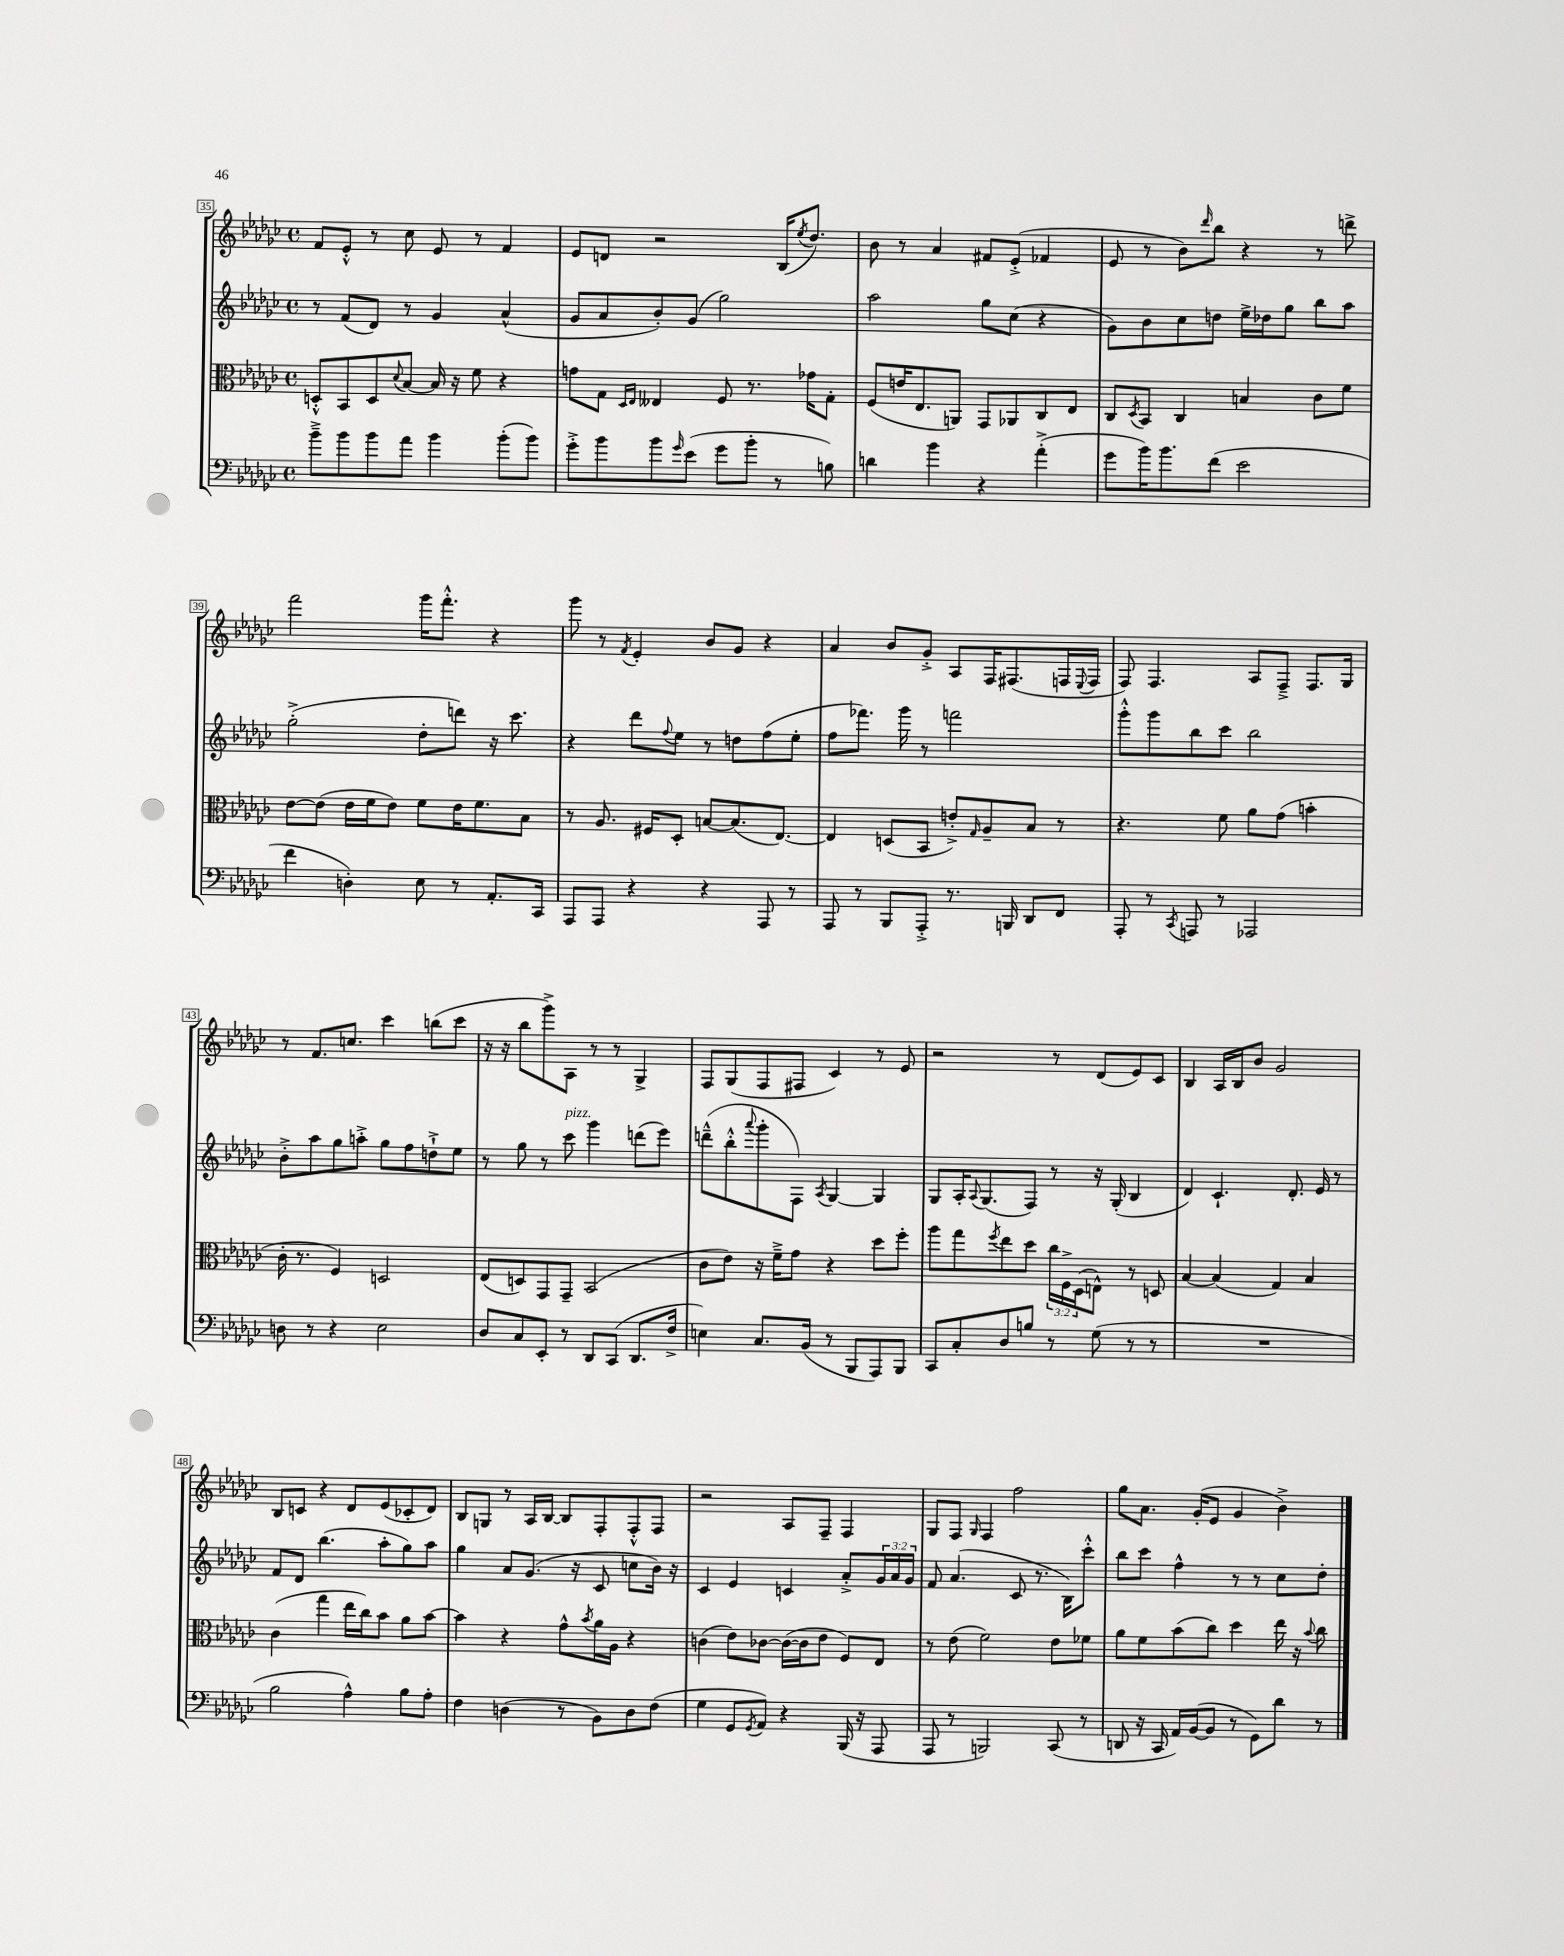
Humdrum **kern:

**kern	**kern	**kern	**kern
*part4	*part3	*part2	*part1
*staff4	*staff3	*staff2	*staff1
*clefF4	*clefC3	*clefG2	*clefG2
*k[b-e-a-d-g-c-]	*k[b-e-a-d-g-c-]	*k[b-e-a-d-g-c-]	*k[b-e-a-d-g-c-]
*M4/4	*M4/4	*M4/4	*M4/4
*met(c)	*met(c)	*met(c)	*met(c)
=35	=35	=35	=35
8b-~^\L	8Dn'^^/L	8r	8f/L
8b-\	8BB-/	(8f/L	8e-'^^/J
8b-\	8D/	8d-/J)	8r
.	8qqd-/	.	.
8a-\J	[8B-/J	8r	8cc-\
4b-\	16B-/]	4g-/	8e-/
.	16r	.	.
.	8f\	.	8r
(8b-'\L	4r	(4a-^^/	4f/
8b-\J)	.	.	.
=36	=36	=36	=36
8g-'^\L	8gn\L	8g-/L	8e-/L
8b-\	8G-\J	8a-/	8dn/J
.	16qqD-/LL	.	.
.	16qqE-/JJ	.	.
8b-\	4E--X/	8b-'/)	2r
16qqg-/	.	.	.
(8e-\J	.	(8g-/J	.
8g-\L	8F/	2gg-\)	.
8b-'\J	8.r	.	.
8r	.	.	(16B-/KL
.	.	.	8qee-/
.	16g-X\KL	.	8.dd-/J)
8Bn\)	8G-'\J	.	.
=37	=37	=37	=37
4dn\	(8F/L	2aa-\	8b-\
.	16en/K	.	8r
.	8.E-/	.	.
4b-\	.	.	4a-/
.	8AAn/J)	.	.
4r	8GG-/L	8gg-\L	8f#X/L
.	8AA-X/	(8cc-\J	(8e-'^/J
(4a-'^\	8C-/	4r	4f-X/
.	8E-/J	.	.
=38	=38	=38	=38
8g-\L	8C-/L	8g-\L)	8e-/
.	8qD-/	.	.
16b-\K)	8BB-/J	8b-\	8r
8.b-\	.	.	.
.	4C-/	8cc-\	8b-\L)
.	.	.	16qqddd-/
(8f\J	.	8ddn\J	8bb-\J
2e-\	4Bn/	16ee-^\LL	4r
.	.	16dd-X\J	.
.	.	8gg-\J	.
.	8c-\L	8bb-\L	8r
.	8f\J	8aa-\J	8dddn^\
!!LO:LB:g=z
=39	=39	=39	=39
4f\	[8e-\L	(2gg-'^\	2fff\
.	(8e-\J]	.	.
4Dn'\)	16e-\LL	.	.
.	16f\J	.	.
.	8e-\J)	.	.
8E-\	8f\L	8dd-'\L	16ggg-\KL
.	.	.	8.fff'^^\J
8r	16e-\K	8dddn\J)	.
.	8.f\	.	.
8.AA-'/L	.	16r	4r
.	.	8.ccc-\	.
.	8B-\J	.	.
16CC-/Jk	.	.	.
=40	=40	=40	=40
8AAA-/L	8r	4r	8ggg-\
8AAA-/J	8.A-/	.	8r
.	.	.	8qf/
4r	.	8ddd-\L	4e-'/
.	16F#X/KL	.	.
.	.	8qqff/	.
.	8D-'/J	8ee-\J	.
4r	[8Bn/L	8r	8b-/L
.	(8.B/]	8ddn\L	8g-/J
8AAA-/	.	(8ff\	4r
.	[8.E-/J)	.	.
8r	.	8ee-'\J	.
=41	=41	=41	=41
8AAA-/	4E-/]	8ff\L	4a-/
8r	.	8.fff-X\J)	.
8BBB-/L	(8Dn/L	.	8b-/L
.	.	16ggg-\	.
8AAA-'^/J	8BB-/J	8r	8g-'^/J
8.r	8en'^/L)	2fffn\	8A-/L
.	16qqG-/	.	.
.	8A-~/	.	16F/K
16BBBn/	.	.	(8.F#X/
8DD-/L	8B-/J	.	.
8FF/J	8r	.	16Fn/L
.	.	.	8qqE-/
.	.	.	16F/JJ
=42	=42	=42	=42
8AAA-'/	4.r	8ggg-'^^\L	8F/)
8r	.	8ggg-\	4.F/
8qCC-/	.	.	.
8AAAn/	.	8bb-\	.
8r	8f\	8ccc-\J	.
2AAA-X/	8a-\L	2bb-\	8A-/L
.	(8g-\J	.	8F~^/J
.	4bn'\	.	8.F/L
.	.	.	16G-/Jk
!!LO:LB:g=z
=43	=43	=43	=43
8Dn\	16c-'\	8b-'^\L	8r
.	8.r	.	.
8r	.	8aa-\	8.f/L
4r	4F/)	8gg-\	.
.	.	.	8.ccn/J
.	.	8aan'^\J	.
2E-\	2Dn/	8gg-\L	4ccc-\
.	.	8ff\	.
.	.	8ddn`^\	(8bbn\L
.	.	8ee-\J	8ccc-\J
=44	=44	=44	=44
8D-/L	(8E-/L	8r	16r
.	.	.	16r
8C-/	8Dn/)	8gg-\	8bb-\L
8EE-'/J	8GG-/	8r	8ggg-^\)
!	!	!LO:TX:a:i:t=pizz.	!
8r	8GG-~/J	8ccc-\	8A-\J
8DD-/L	(2BB-/	4ggg-\	8r
(8CC-/J	.	.	8r
8.DD-/L	.	(8dddn\L	4G-^/
.	.	8eee-\J)	.
16F^/Jk	.	.	.
=45	=45	=45	=45
4En\)	8c-\L	(8dddn~^^\L	8F/L
.	8e-\J)	8bb-'^^\	(8G-/
.	.	8qqaaa-/	.
8.C-/L	16r	8ggg-'\	8F/
.	16f~^\KL	.	.
.	8g-\J	8F\J)	8F#X/J
(16BB-/Jk	.	.	.
.	.	8qA-/	.
8r	4r	[4G-/	4c-/)
8BBB-/L	.	.	.
8AAA-/)	8dd-\L	4G-/]	8r
8BBB-/J	8ff'\J	.	8e-/
=46	=46	=46	=46
8CC-/L	8aa-\L	8G-/L	2r
8C-'/	8gg-\	16A-'/K	.
.	.	8qqA-/	.
.	.	(8.G-/	.
.	8qff/	.	.
8D-/	8ee-\	.	.
8Bn/J	8dd-\J	8F/J)	.
8r	24cc-\LL	8r	8r
.	24F^\	.	.
.	(24D-\J	.	.
(8G-\	8En^^\J)	16r	(8d-/L
.	.	(16G-'/	.
8r	8r	4B-/	8e-/)
8r	8Dn/	.	8c-/J
=47	=47	=47	=47
1r	[4B-/	4d-/)	4B-/
.	(4B-/]	4.c-`/	16A-/LL
.	.	.	16B-/J
.	.	.	8b-/J
.	4G-/)	.	2g-/
.	.	8.d-'/	.
.	4B-/	.	.
.	.	16e-/	.
.	.	8r	.
!!LO:LB:g=z
=48	=48	=48	=48
2B-\	(4c-\	8f/L	8B-/L
.	.	8d-/J	8cn/J
.	4gg-\	(4.bb-\	4r
4A-^^\)	16ee-\LL	.	8d-/L
.	16cc-\J)	.	.
.	8b-\J	8aa-'\L	(8e-/
8B-\L	8a-\L	8gg-\)	8c-X'/
8A-'\J	[8b-\J	8aa-\J	8d-/J)
=49	=49	=49	=49
4F\	4b-\]	4gg-\	8B-/L
.	.	.	8Gn/J
(4Dn\	4r	8a-/L	8r
.	.	(8.g-/J	16A-/LL
.	.	.	[16B-/JJ
8r	8g-^^\L	.	8B-/L]
.	.	16r	.
.	8qb-/	.	.
8BB-\L)	16a-\L	8c-/	8F'/
.	16A-\JJ	.	.
8D\	4r	8ccn\L	8F'^^/
(8F\J	.	16b-\Jk)	8F/J
.	.	16r	.
=50	=50	=50	=50
4G-\	(4cn\	4c-/	2r
8GG-/L	8e-\L)	4e-/	.
8qGG-/	.	.	.
8AA-/J)	[8c-X\J	.	.
4r	(16c-\LL_	4cn/	8A-/L
.	16c-\J]	.	.
.	8e-\J	.	8F~/J
(16BBB-/	8F/L)	8a-'^/L	4F/
16r	.	.	.
8AAA-/	8E-/J	24g-/L	.
.	.	24a-/	.
.	.	24g-/JJ	.
=51	=51	=51	=51
8AAA-/	8r	8f/	8G-/L
8r	(8e-\	(4.a-/	8F/J
.	.	.	16qqG-/
2BBBn/)	2f\)	.	4F/
.	.	8c-/	2ff\
.	.	8.r	.
(8CC-/	8e-\L	.	.
.	.	16B-\KL)	.
8r	8f-X\J	8ccc-'^^\J	.
=52	=52	=52	=52
8DDn/	8a-\L	8bb-\L	8gg-\L
16r	8f\	8ccc-\J	8.a-\J
16CC-/	.	.	.
16AA-/LL)	(8b-\	4ff^^\	.
([16BB-/J	.	.	(16g-'/KL
8BB-/J]	8cc-\J)	.	8e-/J
8r	4dd-\	8r	4g-/
8GG-\L)	.	8r	.
8d-\J	16ee-\	8cc-\L	4b-^\)
.	16r	.	.
.	8qqb-/	.	.
8r	8cc-\	8dd-'\J	.
==	==	==	==
*-	*-	*-	*-
